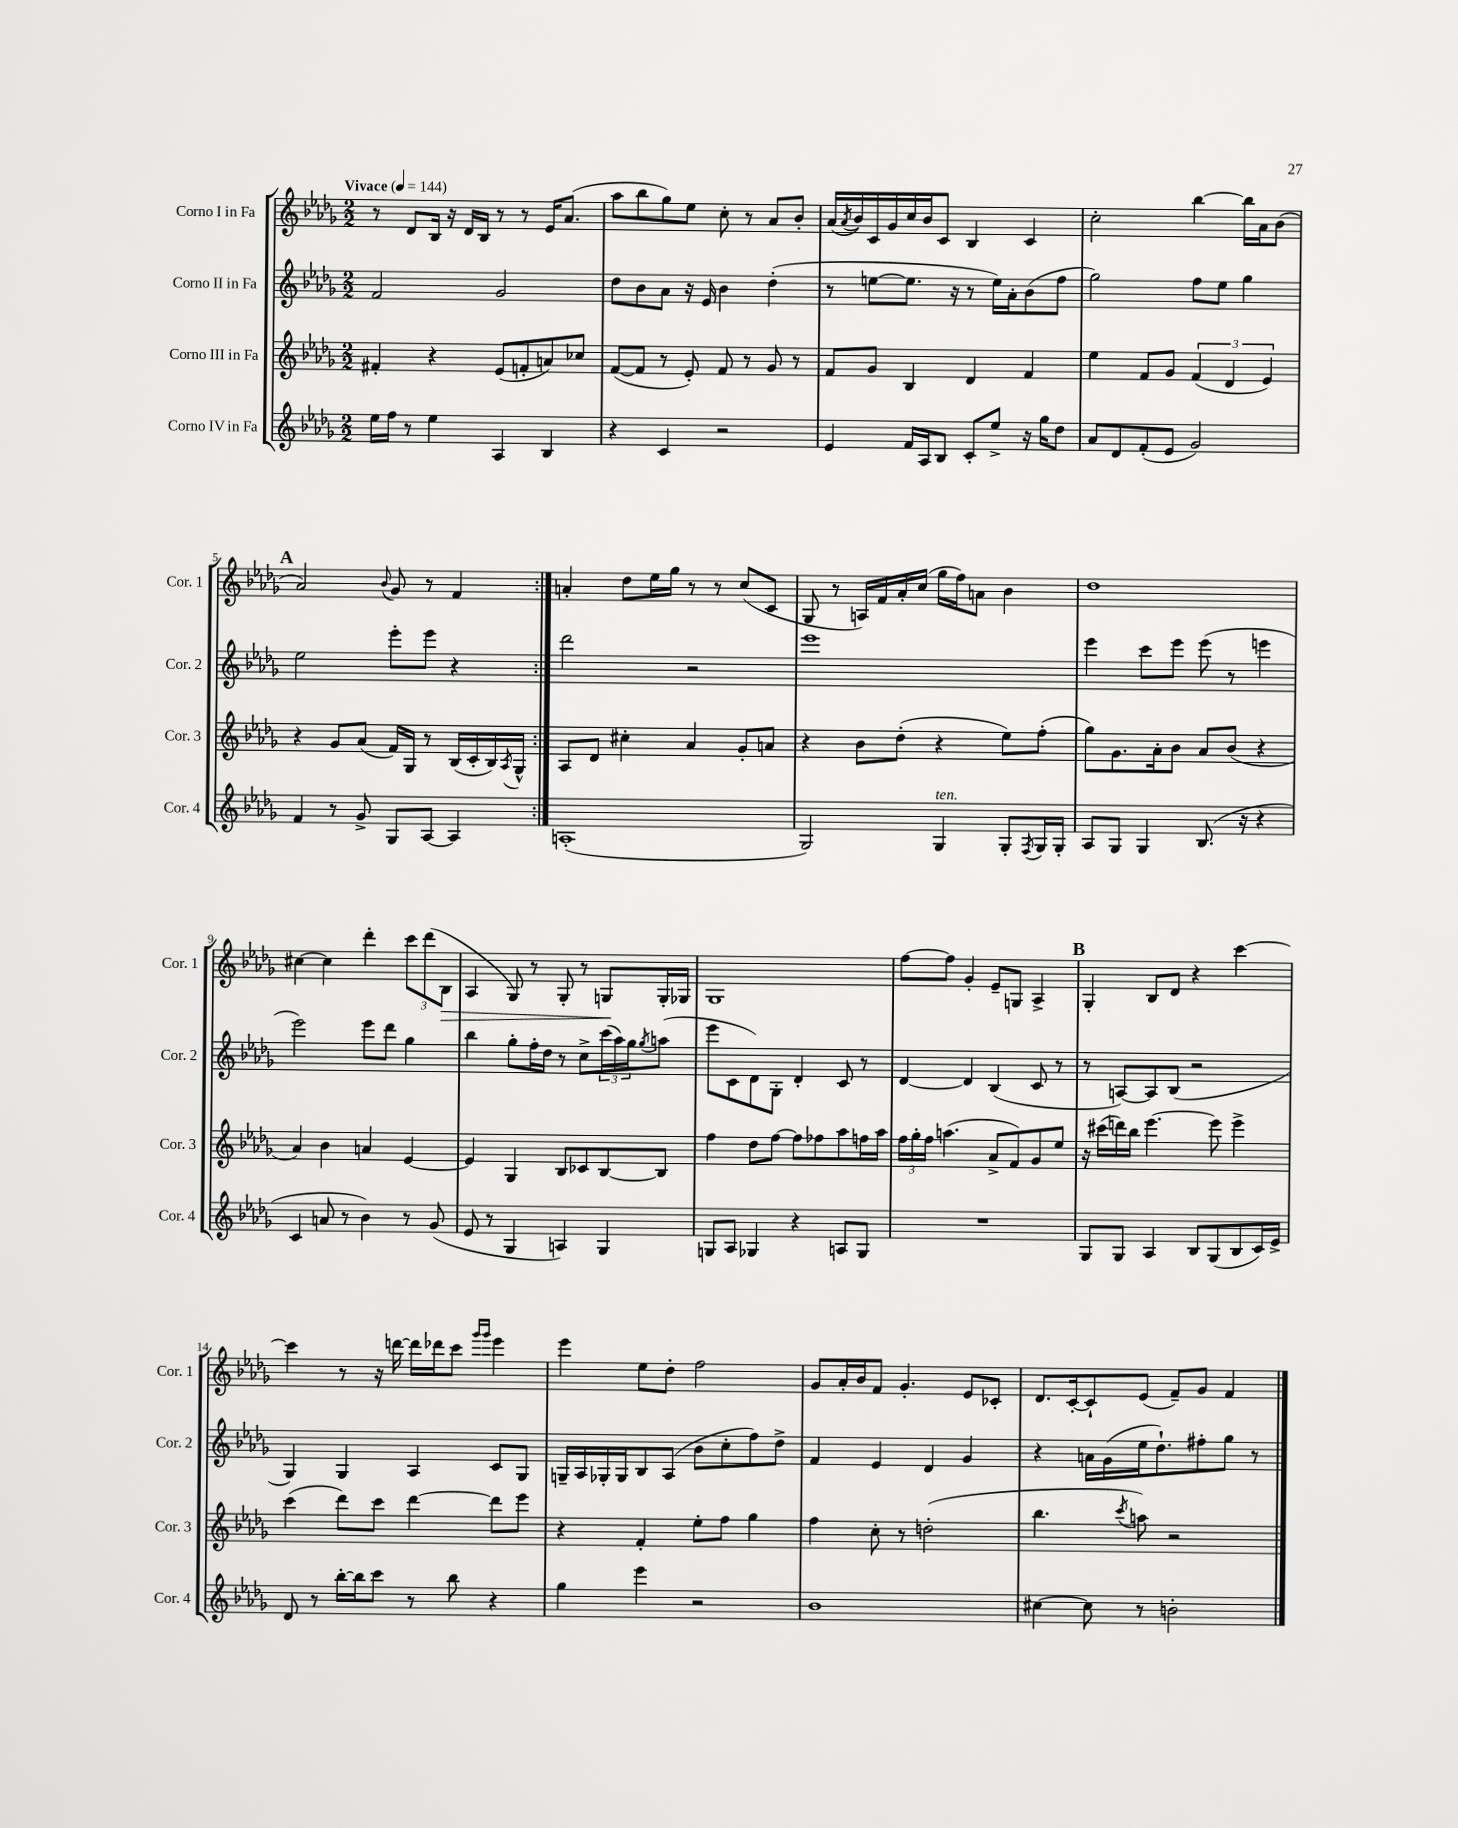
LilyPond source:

<<
\new StaffGroup <<
\new Staff = "s0" \with { instrumentName = "Corno I in Fa" shortInstrumentName = "Cor. 1" } {
    \clef treble \key des \major \numericTimeSignature \time 2/2 \tempo "Vivace" 4 = 144
    \repeat volta 2 { r8 des'8 bes16 r16 des'16 bes16 r8 r8 ees'16 aes'8.( |
    aes''8 bes''8 ges''8) ees''8 c''8-. r8 aes'8 bes'8-. |
    aes'16( \acciaccatura { aes'8 } bes'16) c'16 ges'16 c''16 bes'16 c'8 bes4 c'4 |
    c''2-. bes''4~ bes''16 aes'16 bes'8( |
    \mark \markup { \bold "A" } aes'2) \appoggiatura { bes'8 } ges'8 r8 f'4 | }
    a'4-. des''8 ees''16 ges''16 r8 r8 c''8( c'8 |
    ges8 r8 a16) f'16 aes'16-. c''16( ges''16 f''16) a'8 bes'4 |
    des''1 |
    cis''4~ cis''4 des'''4-. \tuplet 3/2 { c'''8 des'''8( bes8\> } |
    aes4 ges8) r8 ges8-. r8 g8\! g16-. ges16 |
    ges1 |
    f''8~ f''8 ges'4-. ees'8-- g8 aes4-> |
    \mark \markup { \bold "B" } ges4-. bes8 des'8 r4 c'''4~ |
    c'''4 r8 r16 d'''16~ d'''16 des'''16 c'''8 \grace { ges'''16 ges'''16 } ees'''4 |
    ees'''4 ees''8 des''8-. f''2 |
    ges'8 aes'16-. bes'16 f'8 ges'4.-. ees'8 ces'8-. |
    des'8. c'16~-. c'8-! ees'8( f'8--) ges'8 f'4 \bar "|." |
}
\new Staff = "s1" \with { instrumentName = "Corno II in Fa" shortInstrumentName = "Cor. 2" } {
    \clef treble \key des \major \numericTimeSignature \time 2/2
    \repeat volta 2 { f'2 ges'2 |
    des''8 bes'8 aes'8 r16 ees'16 bes'4 des''4-.( |
    r8 e''8~ e''8. r16 r8 e''16) aes'16-. bes'8( f''8 |
    ges''2) f''8 ees''8 ges''4 |
    \mark \markup { \bold "A" } ees''2 ees'''8-. ees'''8 r4 | }
    des'''2 r2 |
    ees'''1 |
    ees'''4 c'''8 ees'''8 ees'''8( r8 e'''4 |
    ees'''2) ees'''8 des'''8 ges''4 |
    bes''4 ges''8-. f''16-. des''16 r8 c''8-> \tuplet 3/2 { c'''16( aes''16) ges''16 } \acciaccatura { ges''8 } a''8( |
    ees'''8 c'8 des'8) ges8-. des'4-. c'8 r8 |
    des'4~ des'4 bes4( c'8 r8 |
    \mark \markup { \bold "B" } r8 a8~) a8 bes8( r2 |
    ges4) ges4 aes4 c'8 ges8 |
    g16-- aes16 ges16-. ges16 bes8 aes8( bes'8 c''8-. f''8) des''8-> |
    f'4 ees'4 des'4 ges'4 |
    r4 a'16 ges'16( ees''16 des''8.-!) fis''8-. ges''8 r8 \bar "|." |
}
\new Staff = "s2" \with { instrumentName = "Corno III in Fa" shortInstrumentName = "Cor. 3" } {
    \clef treble \key des \major \numericTimeSignature \time 2/2
    \repeat volta 2 { fis'4-. r4 ees'8( f'8-. a'8) ces''8 |
    f'8~( f'8 r8 ees'8-.) f'8 r8 ges'8 r8 |
    f'8 ges'8 bes4 des'4 f'4 |
    ees''4 f'8 ges'8 \tuplet 3/2 { f'4( des'4 ees'4) } |
    \mark \markup { \bold "A" } r4 ges'8 aes'8( f'16) ges16 r8 bes16( c'16-. bes16) \acciaccatura { aes8 } ges16-^ | }
    aes8 des'8 cis''4-. aes'4 ges'8-. a'8 |
    r4 bes'8 des''8-.( r4 ees''8) f''8-.( |
    ges''8) ges'8. aes'16-. bes'8 aes'8 bes'8( r4 |
    aes'4) bes'4 a'4 ees'4~ |
    ees'4 ges4 bes8 ces'8 bes8~ bes8 |
    f''4 des''8 f''8~ f''8 fes''8 aes''8 f''16 aes''16 |
    \tuplet 3/2 { f''16 ges''16-. f''16 } a''4.( aes'8-> f'8) ges'8 ees''8 |
    \mark \markup { \bold "B" } r16 cis'''16( d'''16) bes''16 ees'''4.~ ees'''8 ees'''4-> |
    c'''4( des'''8) c'''8 des'''4~ des'''8 ees'''8 |
    r4 f'4-. ees''8-. f''8 ges''4 |
    f''4 c''8-. r8 d''2-.( |
    bes''4. \acciaccatura { c'''8 } a''8) r2 \bar "|." |
}
\new Staff = "s3" \with { instrumentName = "Corno IV in Fa" shortInstrumentName = "Cor. 4" } {
    \clef treble \key des \major \numericTimeSignature \time 2/2
    \repeat volta 2 { ees''16 f''16 r8 ees''4 aes4 bes4 |
    r4 c'4 r2 |
    ees'4 f'16 aes16 bes8 c'8-. ees''8-> r16 ges''16 des''8 |
    aes'8 des'8 f'8-.( ees'8 ges'2) |
    \mark \markup { \bold "A" } f'4 r8 ges'8-> ges8 aes8~ aes4 | }
    a1-.( |
    ges2) ges4^\markup { \italic "ten." } ges8-. \acciaccatura { f8 } ges16 ges16-. |
    aes8 ges8 ges4 bes8.( r16 r4 |
    c'4 a'8 r8 bes'4) r8 ges'8( |
    ees'8 r8 ges4 a4) ges4 |
    g8 aes8 ges4 r4 a8 ges8 |
    R1 |
    \mark \markup { \bold "B" } ges8 ges8 aes4 bes8 ges8( bes8 c'16) ees'16-> |
    des'8 r8 bes''16~-. bes''16 c'''8 r8 bes''8 r4 |
    ges''4 ees'''4 r2 |
    bes'1 |
    cis''4~ cis''8 r8 b'2-. \bar "|." |
}
>>
>>
